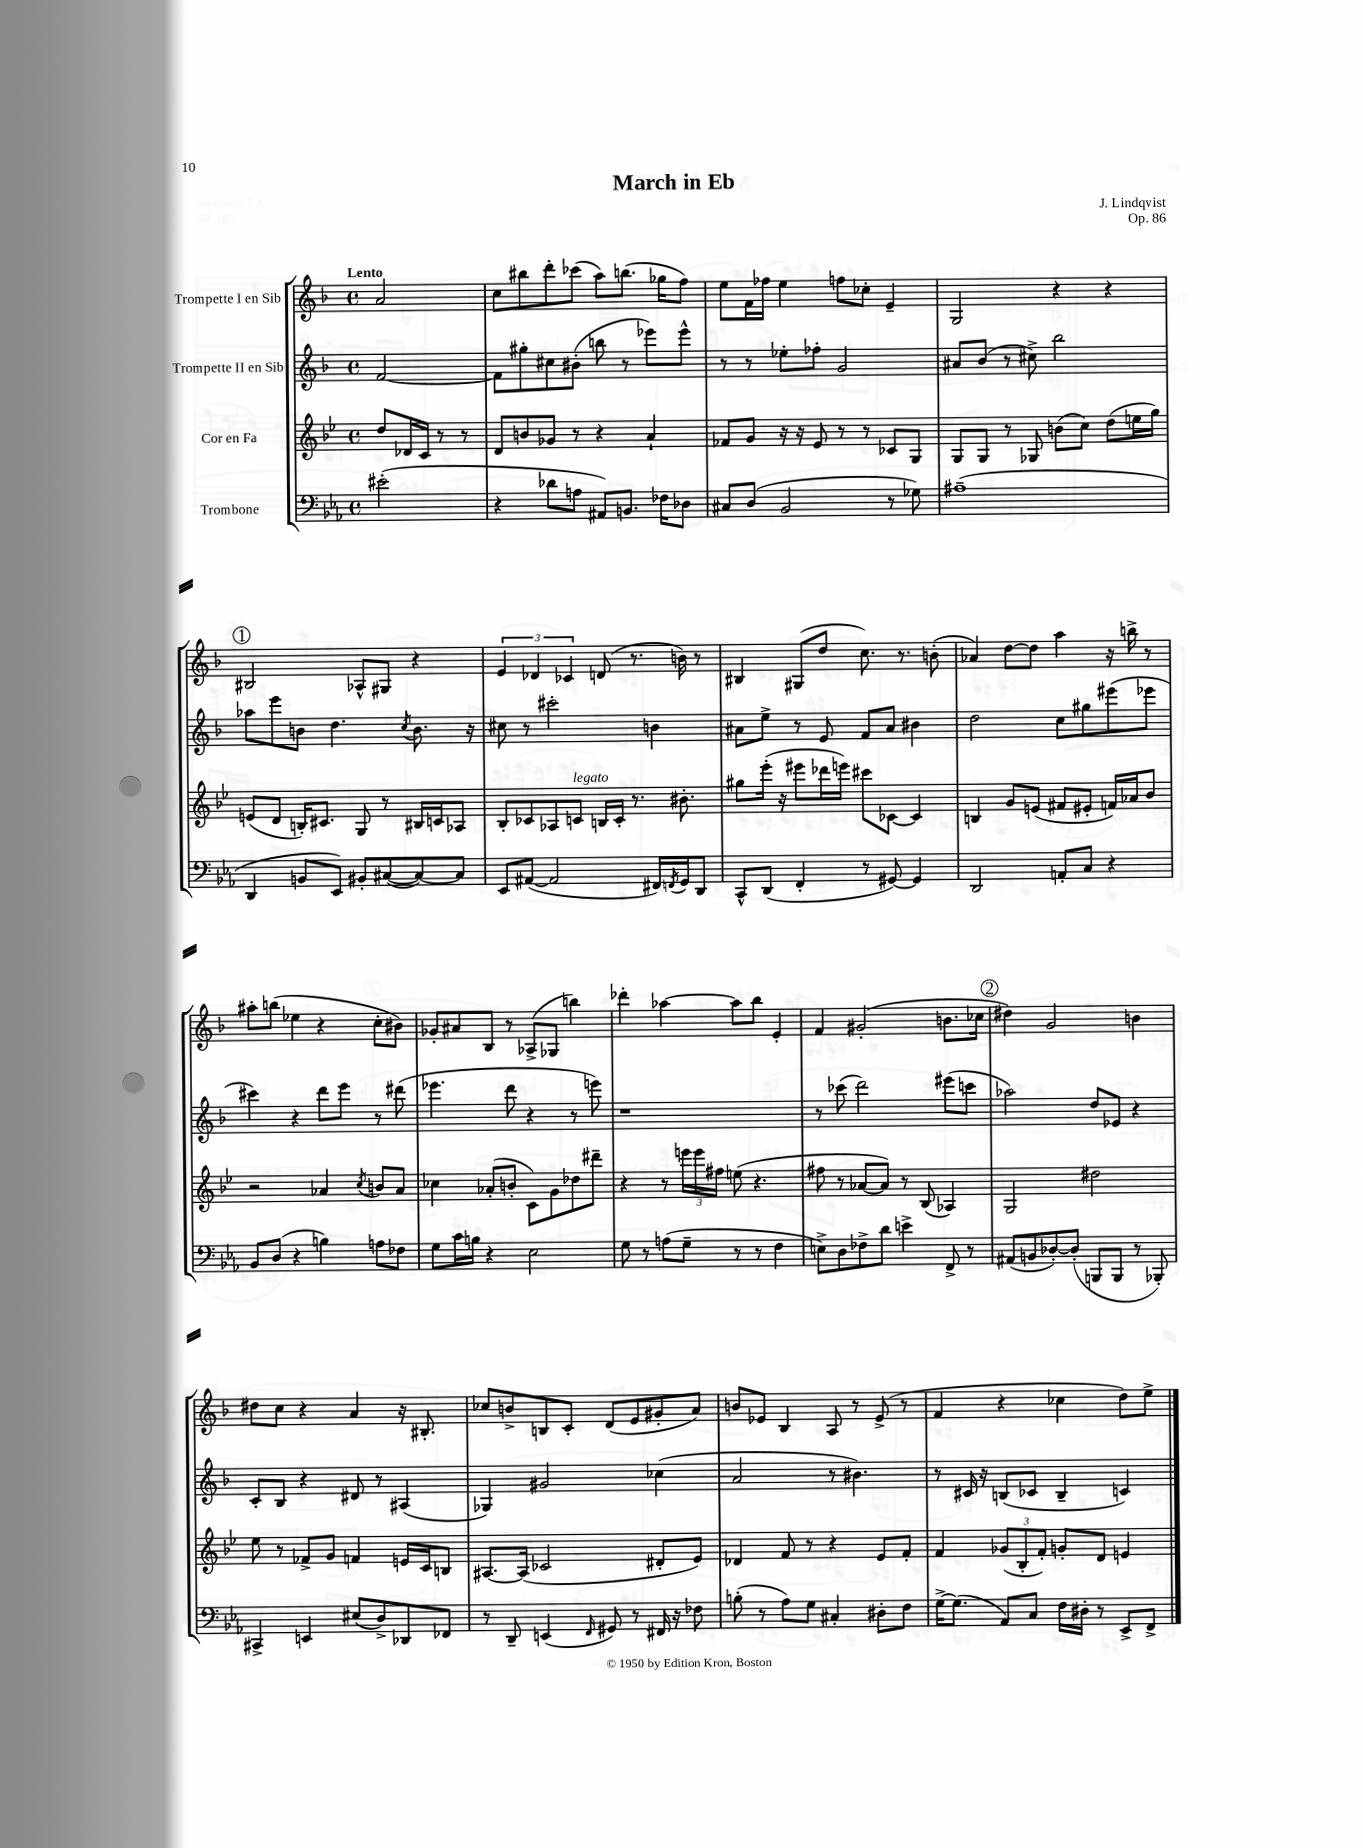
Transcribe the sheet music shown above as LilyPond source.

\header { title = "March in Eb" composer = "J. Lindqvist" opus = "Op. 86" }
<<
\new StaffGroup <<
\new Staff = "s0" \with { instrumentName = "Trompette I en Sib" } {
    \clef treble \key f \major \defaultTimeSignature \time 4/4 \partial 2 \tempo "Lento"
    a'2 |
    c''8 bis''8 d'''8-. ces'''8( a''8) b''8.( ges''16 f''8) |
    e''8 f'16 fes''16 e''4 f''8 ces''8-. e'4-- |
    g2 r4 r4 |
    \mark \markup { \circle "1" } bis2 aes8-^ gis8 r4 |
    \tuplet 3/2 { e'4 des'4 ces'4 } d'8( r8. b'16) r8 |
    bis4 gis8( d''8 c''8.) r8. b'8-.( |
    aes'4) d''8~ d''8 a''4 r16 b''16-> r8 |
    ais''8-. b''8( ees''4 r4 c''8-. bis'8) |
    ges'8-. ais'8 bes8 r8 aes8->( ges8 b''4) |
    des'''4-. aes''4~ aes''8 bes''8 e'4-. |
    f'4 gis'2-.( b'8. ces''16 |
    \mark \markup { \circle "2" } dis''4) g'2 b'4 |
    dis''8 c''8 r4 a'4 r16 bis8.-. |
    ces''8 b'8-> b8 c'8-. d'8( e'8 gis'8-. a'8) |
    b'8 ees'8 bes4 a8 r8 ees'8->( r8 |
    f'4 r4 ces''4 d''8) e''8-> \bar "|." |
}
\new Staff = "s1" \with { instrumentName = "Trompette II en Sib" } {
    \clef treble \key f \major \defaultTimeSignature \time 4/4 \partial 2
    f'2~ |
    f'8 gis''8-. cis''8 bis'8-.( b''8 r8 ees'''8) ees'''8-^ |
    r8 r8 ees''8-. fes''8-. g'2 |
    ais'8 bes'8( r8 cis''8->) bes''2 |
    \mark \markup { \circle "1" } aes''8 e'''8 b'8 d''4. \acciaccatura { c''8 } b'8. r16 |
    cis''8 r8 cis'''2-. b'4 |
    ais'8 e''8-> r8 e'8 f'8 ais'8 bis'4 |
    d''2 c''8 gis''8 eis'''8( ees'''8 |
    cis'''4) r4 d'''8 e'''8 r8 dis'''8( |
    ees'''4. d'''8 r4 r8 e'''8) |
    r1 |
    r8 ces'''8( d'''2) eis'''8( c'''8 |
    \mark \markup { \circle "2" } aes''2) d''8 ees'8 r4 |
    c'8-. bes8 r4 dis'8 r8 ais4( |
    ges4) gis'2 ces''4( |
    a'2 r8 bis'4.) |
    r8 cis'16 r16 b8( ces'8 b4-- c'4) \bar "|." |
}
\new Staff = "s2" \with { instrumentName = "Cor en Fa" } {
    \clef treble \key bes \major \defaultTimeSignature \time 4/4 \partial 2
    d''8 des'16 c'16 r8 r8 |
    d'8 b'8 ges'8 r8 r4 a'4-! |
    fes'8 g'8 r16 r16 ees'8 r8 r8 ces'8 g8 |
    g8 g8 r8 ges8 b'8( c''8) d''8( e''16 g''16) |
    \mark \markup { \circle "1" } e'8( d'8 b16-.) cis'8. g8 r8 bis16 c'16 aes8 |
    bes8-. ces'8 aes8 c'8^\markup { \italic "legato" } b16 c'16-. r8. bis'8.-. |
    gis''8 ees'''16-.( r16 eis'''8 des'''16 e'''16) cis'''8 ces'8~ ces'4 |
    b4 g'8 e'8( fis'8 eis'8-. f'16) aes'16 bes'8 |
    r2 aes'4 \acciaccatura { c''8 } b'8 aes'8 |
    ces''4 aes'8-.( b'8-. c'8) g'8 des''8 dis'''8-- |
    r4 r8 \tuplet 3/2 { e'''16 e'''16 fis''16 } e''8( r4. |
    fis''8 r8 aes'8~ aes'8) r8 bes8( aes4) |
    \mark \markup { \circle "2" } g2 dis''2 |
    ees''8 r8 fes'8-> g'8 f'4 e'16 c'16 b8 |
    ais8.~ ais16( ces'2 dis'8-. ees'8) |
    des'4 f'8 r8 r4 ees'8 f'8-. |
    f'4 \tuplet 3/2 { ges'8( bes8-. f'8-.) } g'8-. d'8 e'4 \bar "|." |
}
\new Staff = "s3" \with { instrumentName = "Trombone" } {
    \clef bass \key ees \major \defaultTimeSignature \time 4/4 \partial 2
    eis'2-.( |
    r4 des'8 a8 ais,8) b,8. fes16 des8 |
    cis8 d8( bes,2 r8 ges8) |
    ais1--( |
    \mark \markup { \circle "1" } d,4 b,8 ees,8) bis,8-. cis8~( cis8~) cis8 |
    ees,8 ais,8~( ais,2 fis,16) \acciaccatura { f,8 } g,16 d,8 |
    c,8-^ d,8( f,4-. r8 gis,8~) gis,4 |
    d,2 a,8-. c8 r4 |
    bes,8 d8( r4 b4) a8 fes8 |
    g8 c'16 b16 r4 ees2 |
    g8 r8 a8( g8-- r8 r8 f4 |
    e8->) d8 fes8-> d'8 e'4-> f,8-> r8 |
    \mark \markup { \circle "2" } ais,8( b,8 des8~-.) des8-.( b,,8 b,,8 r8 bes,,8-.) |
    cis,4-> e,4 eis8( d8->) des,8 fes,8 |
    r8 d,8-- e,4( \grace { f,16 } gis,8) r8 fis,16 r16 fes8 |
    b8-.( r8 aes8) g8 cis4-. dis8-. f8 |
    g16~-> g8.( aes,8) c8 f16 dis16-. r8 ees,8-> f,8-> \bar "|." |
}
>>
>>
\layout { \context { \Score \remove "Bar_number_engraver" } }
